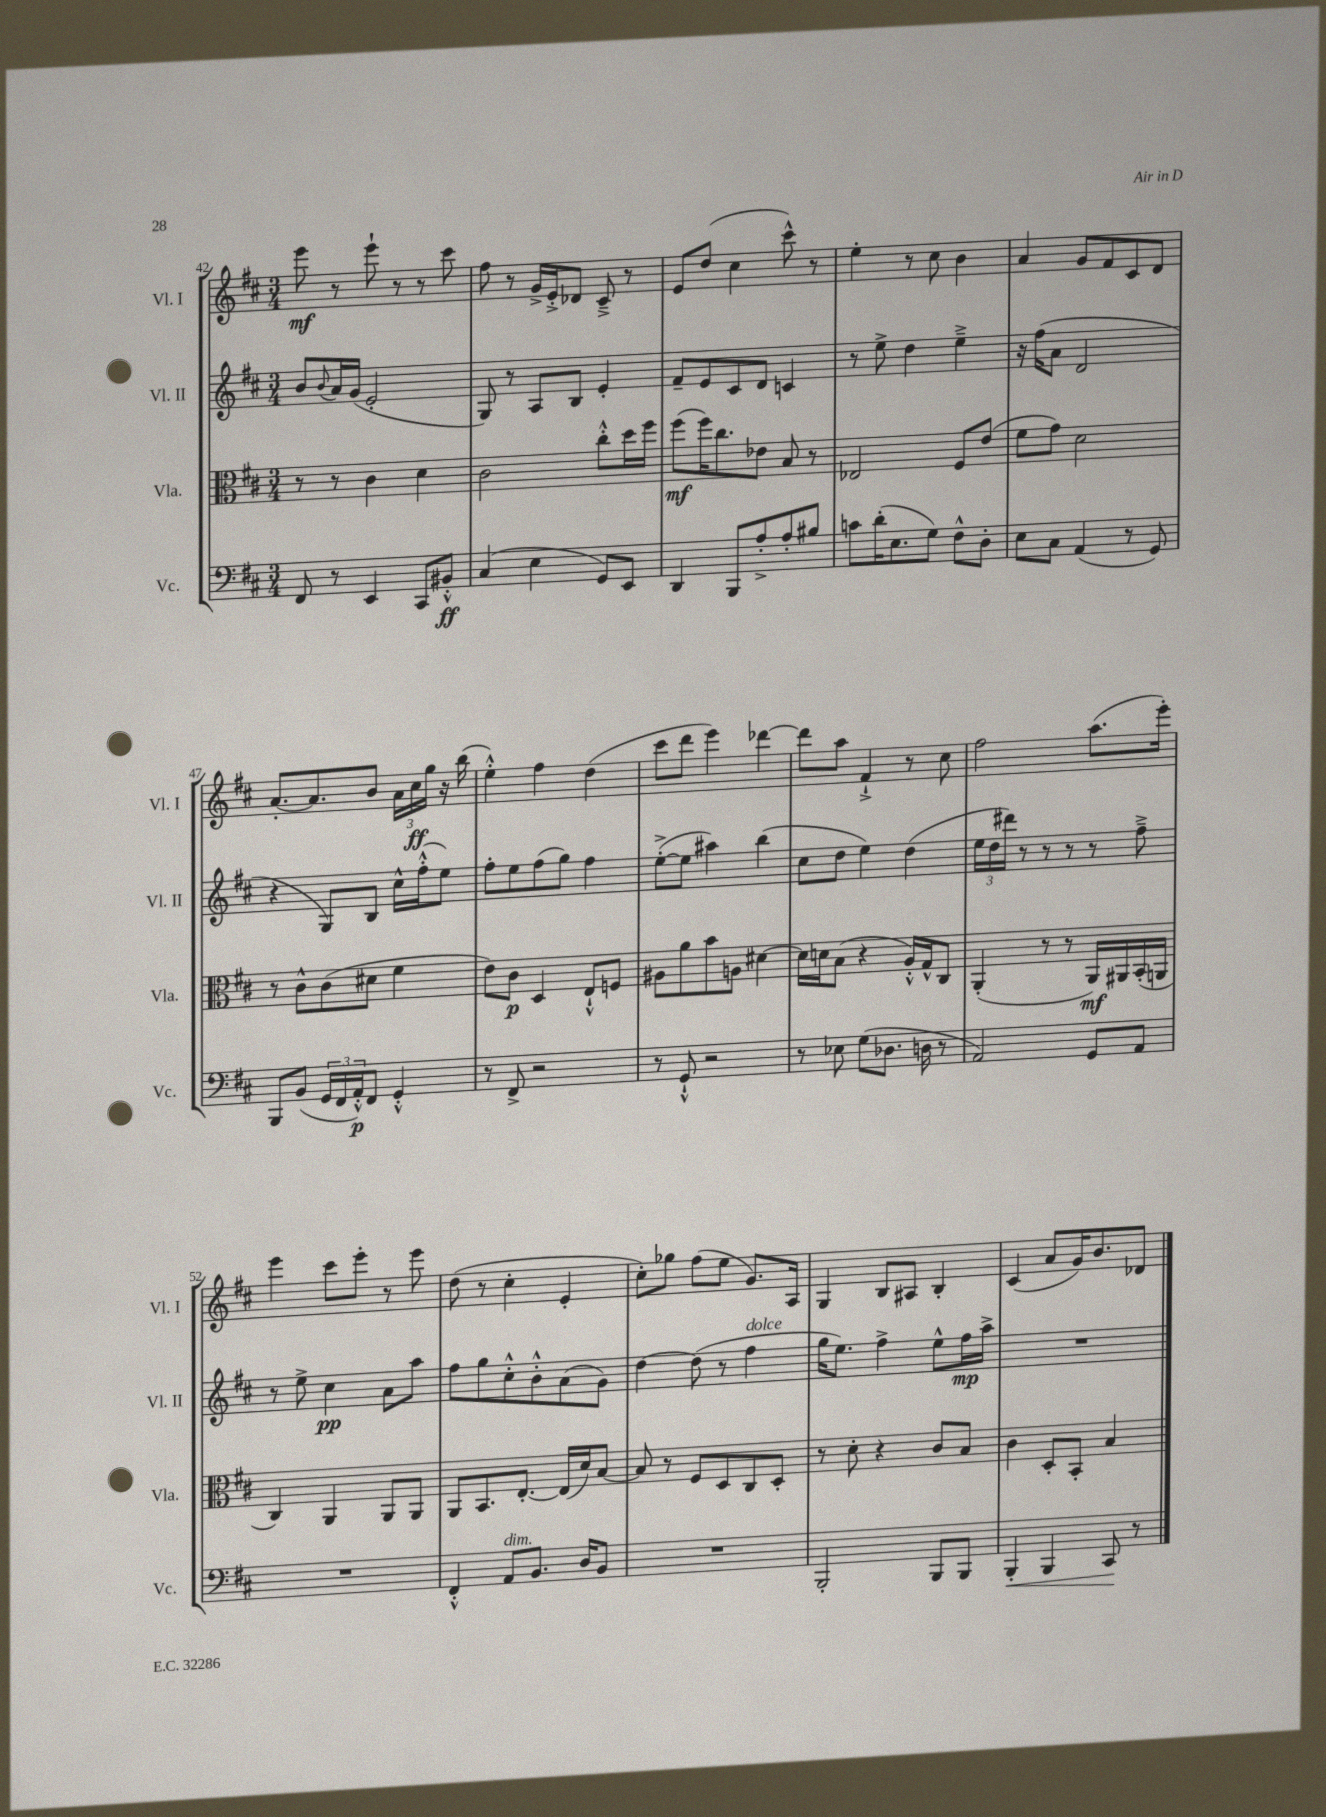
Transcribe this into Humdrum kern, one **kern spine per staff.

**kern	**kern	**kern	**kern
*staff4	*staff3	*staff2	*staff1
*clefF4	*clefC3	*clefG2	*clefG2
*k[f#c#]	*k[f#c#]	*k[f#c#]	*k[f#c#]
*M3/4	*M3/4	*M3/4	*M3/4
8FF#	8r	8b	8eee
.	.	8qqb	.
8r	8r	16a	8r
.	.	(16g	.
4EE	4c#	2e'	8eee`
.	.	.	8r
8CC#	4d	.	8r
8BB#'^^	.	.	8ccc#
=	=	=	=
(4C#	2c#	8G)	8ff#
.	.	8r	8r
4E	.	8A	16g^
.	.	.	16e'^
.	.	8B	8d-
8GG)	8cc#'^^	4e'	8c#~^
8EE	16dd	.	8r
.	16ff#	.	.
=	=	=	=
4DD	(8ff#	8f#~	8e
.	16ff#)	8e	(8dd
.	8.cc#	.	.
8BBB	.	8c#	4cc#
8A'^	8e-	8d	.
8A'	8B	4c	8ccc#^^)
8B#	8r	.	8r
=	=	=	=
8c	2E-	8r	4ee'
(16d'	.	8ee^	.
8.E	.	.	.
.	.	4dd	8r
8G)	.	.	8cc#
8F#^^	8F#	4ee~^	4b
8D'	(8e	.	.
=	=	=	=
8E	8f#	16r	4a
.	.	(16ff#	.
8C#	8g)	8a	.
(4AA	2d	2d	8g
.	.	.	8f#
8r	.	.	8c#
8GG)	.	.	8d
=	=	=	=
8BBB	8r	4r	[8.a'
(8BB	8c#^^	.	.
.	.	.	8.a]
24GG	(8c#	8G)	.
24FF#	.	.	.
24AA'^^)	.	.	.
8FF#	8d#	8B	8b
4GG'^^	4f#	16cc#^^	24a
.	.	.	24cc#
.	.	(16ff#'^^	.
.	.	.	24gg
.	.	8ee)	16r
.	.	.	(16bb
=	=	=	=
8r	8e)	8ff#'	4ee'^^)
8FF#^	8c#	8ee	.
2r	4D	(8ff#	4ff#
.	.	8gg)	.
.	8E`^^	4ff#	(4dd
.	8F	.	.
=	=	=	=
8r	8A#	([8ee'^	8ccc#
8GG`^^	8a	8ee]	8ddd
2r	8b	4aa#)	4eee)
.	8A	.	.
.	[4d#	(4bb	[4ddd-
=	=	=	=
8r	16d#]	8cc#	8ddd-]
.	16d	.	.
8E-	(8B	8dd	8aa
(8G	4r	4ee)	4f#`^
8.D-	.	.	.
.	16A'^^)	(4dd	8r
16D	16G^^	.	.
8r	8C#	.	8cc#
=	=	=	=
2AA)	(4AA'	24ee	2ff#
.	.	24dd	.
.	.	24ddd#)	.
.	.	8r	.
.	8r	8r	.
.	8r	8r	.
8GG	16AA)	8r	(8.aa
.	16AA#	.	.
8AA	(16BB'	8ff#~^	.
.	16AA	.	16eee')
=	=	=	=
2.r	4C#)	8r	4eee
.	.	8ee^	.
.	4AA	4cc#	8ccc#
.	.	.	8eee'
.	8AA	8a	8r
.	8AA	8aa	8eee
=	=	=	=
4FF#'^^	8AA	8ff#	(8dd
.	8.BB	8gg	8r
8AA	.	8cc#'^^	4cc#'
.	[8.E'	.	.
8.BB	.	8b'^^	.
.	(16E]	(8a	4e'
16D	16d)	.	.
8BB	[8B	8g)	.
=	=	=	=
2.r	8B]	[4dd	8cc#')
.	8r	.	8gg-
.	8F#	(8dd]	(8ff#
.	8D	8r	8ee
.	8C#	4ff#	8.g)
.	8D'	.	.
.	.	.	16A
=	=	=	=
2BBB'	8r	16gg	4G
.	.	8.ee)	.
.	8d'	.	.
.	4r	4ff#^	8B
.	.	.	8A#
8BBB	8c#	8ee^^	4B'
8BBB	8B	16ff#	.
.	.	16aa^	.
=	=	=	=
4BBB'	4c#	2.r	(4c#
4BBB	8D'	.	8a
.	8BB'	.	16g)
.	.	.	8.b
8CC#	4B	.	.
8r	.	.	8d-
==	==	==	==
*-	*-	*-	*-
